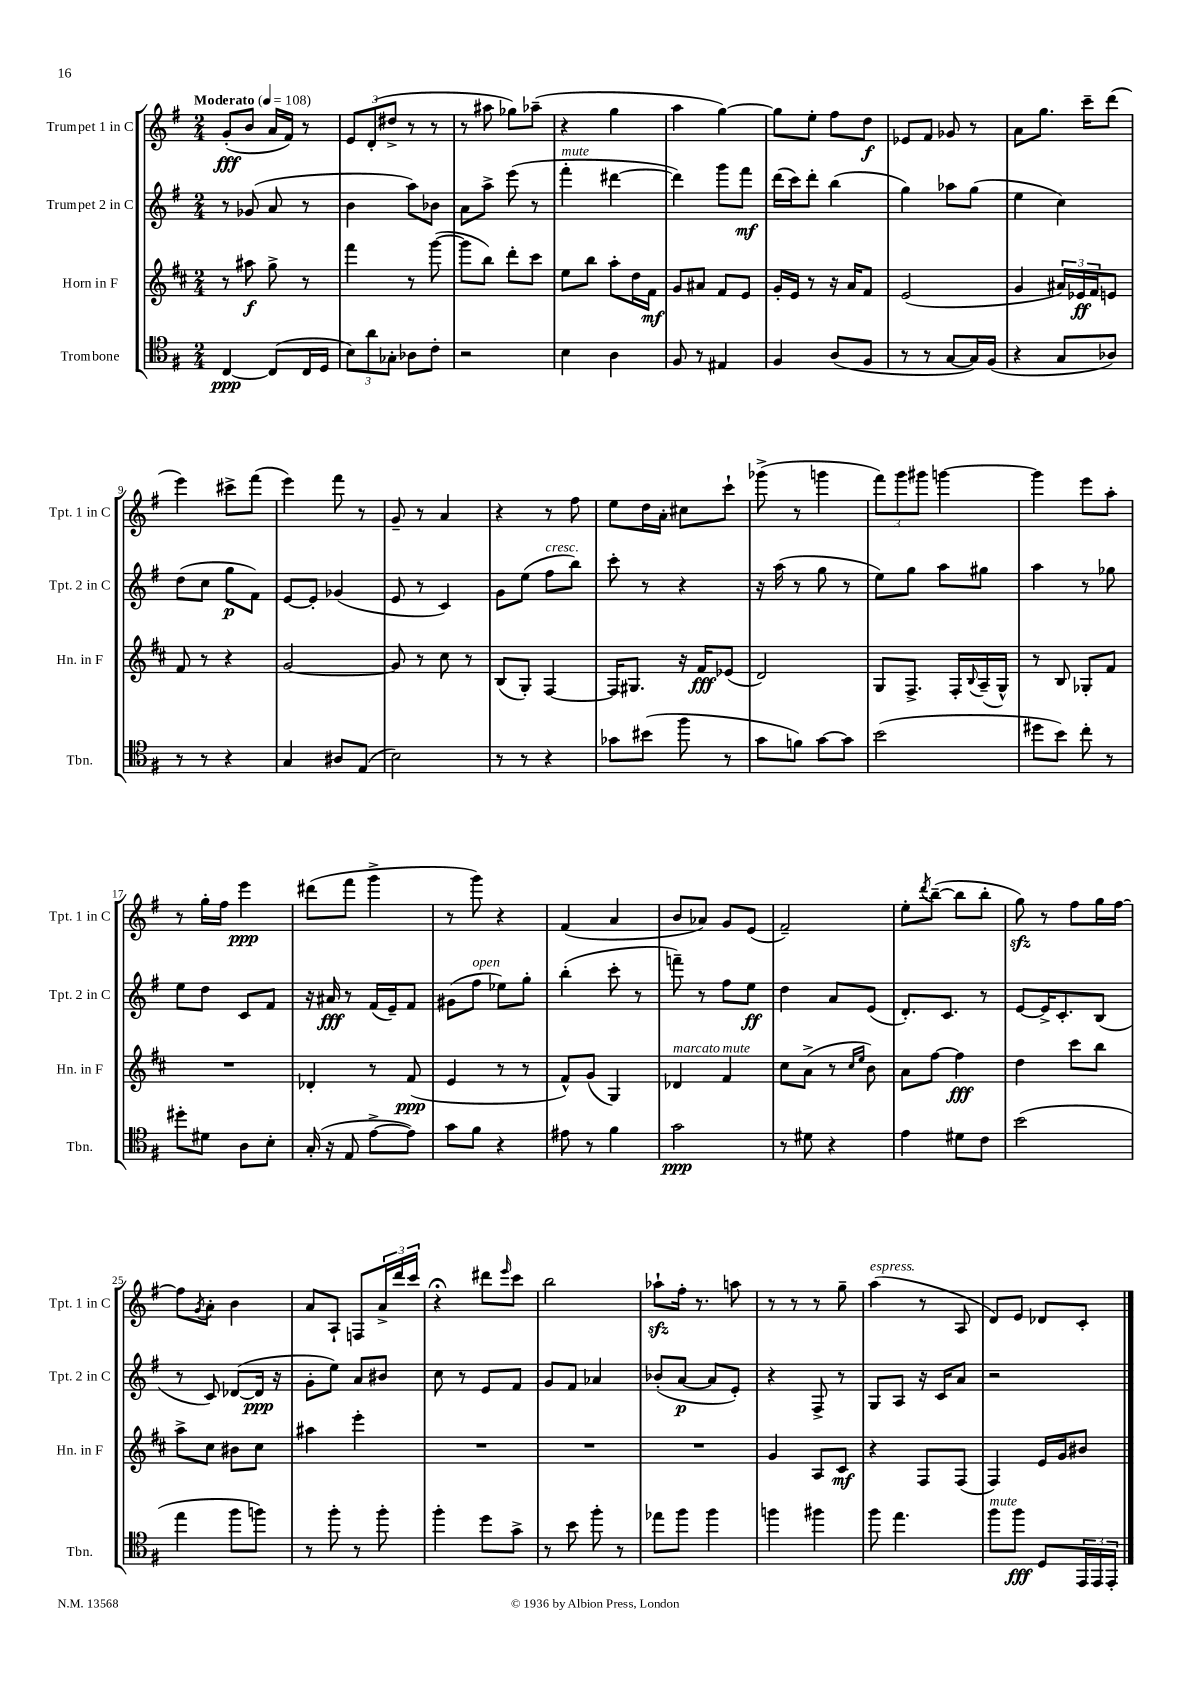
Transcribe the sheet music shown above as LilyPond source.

<<
\new StaffGroup <<
\new Staff = "s0" \with { instrumentName = "Trumpet 1 in C" shortInstrumentName = "Tpt. 1 in C" } {
    \clef treble \key g \major \numericTimeSignature \time 2/4 \tempo "Moderato" 4 = 108
    g'8-.\fff( b'8 a'16 fis'16) r8 |
    \tuplet 3/2 { e'8 d'8-.( dis''8-> } r8 r8 |
    r8 ais''8 ges''8) aes''8--( |
    r4 g''4 |
    a''4 g''4~) |
    g''8 e''8-. fis''8 d''8\f |
    ees'8 fis'8 ges'8 r8 |
    a'8 g''8. c'''16-- d'''8( |
    e'''4) cis'''8-> fis'''8( |
    e'''4) fis'''8 r8 |
    g'8-- r8 a'4 |
    r4 r8 fis''8 |
    e''8 d''16 a'16-. cis''8 c'''8-! |
    ges'''8->( r8 g'''4 |
    \tuplet 3/2 { fis'''8) g'''8 gis'''8 } g'''4~ |
    g'''4 e'''8 a''8-. |
    r8 g''16-. fis''16 e'''4\ppp |
    dis'''8( fis'''8 g'''4-> |
    r8 g'''8) r4 |
    fis'4( a'4 |
    b'8 aes'8) g'8 e'8( |
    fis'2--) |
    e''8-. \acciaccatura { d'''8 } b''8~--( b''8 b''8-. |
    g''8\sfz) r8 fis''8 g''16 fis''16~ |
    fis''8 \acciaccatura { g'8 } a'8-. b'4 |
    a'8 a8-! f8 \tuplet 3/2 { a'16-> d'''16 c'''16 } |
    r4\fermata dis'''8 \grace { e'''16 } c'''8 |
    b''2 |
    aes''8-!\sfz fis''16-. r8. a''8 |
    r8 r8 r8 g''8-- |
    a''4^\markup { \italic "espress." }( r8 a8 |
    d'8) e'8 des'8 c'8-. \bar "|." |
}
\new Staff = "s1" \with { instrumentName = "Trumpet 2 in C" shortInstrumentName = "Tpt. 2 in C" } {
    \clef treble \key g \major \numericTimeSignature \time 2/4
    r8 ges'8( a'8 r8 |
    b'4 a''8) bes'8 |
    a'8 a''8-> e'''8( r8 |
    fis'''4-.^\markup { \italic "mute" } dis'''4~ |
    dis'''4) g'''8 fis'''8\mf |
    d'''16( c'''16) d'''8-. b''4( |
    g''4) aes''8 g''8( |
    e''4 c''4) |
    d''8( c''8 g''8\p fis'8) |
    e'8~ e'8-. ges'4( |
    e'8 r8 c'4) |
    g'8 e''8( fis''8^\markup { \italic "cresc." } b''8) |
    c'''8-. r8 r4 |
    r16 a''16( r8 g''8 r8 |
    e''8) g''8 a''8 gis''8 |
    a''4 r8 ges''8 |
    e''8 d''8 c'8 fis'8 |
    r16 ais'16\fff r8 fis'16( e'16--) fis'8 |
    gis'8( fis''8^\markup { \italic "open" } ees''8) g''8-. |
    b''4-.( c'''8-. r8 |
    f'''8--) r8 fis''8 e''8\ff |
    d''4 a'8 e'8( |
    d'8.-.) c'8. r8 |
    e'8~ e'16-> c'8.-. b8( |
    r8 c'8) des'8~( des'16\ppp r16 |
    g'8-. e''8) a'8 bis'8 |
    c''8 r8 e'8 fis'8 |
    g'8 fis'8 aes'4 |
    bes'8-.( a'8~\p a'8 e'8-.) |
    r4 fis8-> r8 |
    g8 a8 r16 c'16 a'8 |
    r2 \bar "|." |
}
\new Staff = "s2" \with { instrumentName = "Horn in F" shortInstrumentName = "Hn. in F" } {
    \clef treble \key d \major \numericTimeSignature \time 2/4
    r8 ais''8\f g''8-> r8 |
    fis'''4 r8 g'''8~( |
    g'''8 b''8) d'''8-. cis'''8 |
    e''8 b''8 a''8-. d''16 fis'16\mf |
    g'8 ais'8 fis'8 e'8 |
    g'16-. e'16 r8 r16 a'16 fis'8 |
    e'2( |
    g'4 \tuplet 3/2 { ais'16) ees'16\ff fis'16 } e'8 |
    fis'8 r8 r4 |
    g'2~ |
    g'8 r8 cis''8 r8 |
    b8( g8-.) fis4~ |
    fis16 gis8. r16 fis'16\fff ees'8( |
    d'2) |
    g8 fis8.-> fis16-. \appoggiatura { b8 } a16--( g16-^) |
    r8 b8 ges8-. fis'8 |
    R2 |
    des'4-. r8 fis'8\ppp( |
    e'4 r8 r8 |
    fis'8-^) g'8( g4) |
    des'4^\markup { \italic "marcato" } fis'4^\markup { \italic "mute" } |
    cis''8 a'8->( r8 \grace { cis''16 e''16 } b'8) |
    a'8 fis''8~ fis''4\fff |
    d''4 cis'''8 b''8 |
    a''8-> cis''8 bis'8 cis''8 |
    ais''4 e'''4-. |
    R2 |
    R2 |
    R2 |
    g'4 a8 cis'8\mf |
    r4 fis8 fis8( |
    fis4) e'16 g'16 bis'8 \bar "|." |
}
\new Staff = "s3" \with { instrumentName = "Trombone" shortInstrumentName = "Tbn." } {
    \clef tenor \key g \major \numericTimeSignature \time 2/4
    c4~\ppp c8( c16 d16 |
    \tuplet 3/2 { b8) a'8 ges8-. } aes8 c'8-. |
    r2 |
    b4 a4 |
    fis8 r8 eis4 |
    fis4 a8( fis8 |
    r8 r8 g8~ g16) fis16( |
    r4 g8 aes8) |
    r8 r8 r4 |
    g4 ais8 e8( |
    b2) |
    r8 r8 r4 |
    ges'8 bis'8( fis''8 r8 |
    g'8 f'8) g'8~ g'8 |
    b'2( |
    dis''8 b'8) c''8-. r8 |
    dis''8-. dis'8 a8 b8-. |
    g16-.( r16 e8 e'8~-> e'8) |
    g'8 fis'8 r4 |
    eis'8 r8 fis'4 |
    g'2\ppp |
    r8 dis'8 r4 |
    e'4 dis'8 c'8 |
    b'2( |
    e''4 fis''8 f''8) |
    r8 fis''8-. r8 fis''8-. |
    fis''4-. d''8 g'8-> |
    r8 b'8 fis''8-. r8 |
    ees''8 fis''8 fis''4 |
    f''4 fis''4 |
    fis''8 e''4. |
    fis''8^\markup { \italic "mute" } fis''8\fff d8 \tuplet 3/2 { e,16 e,16 e,16-. } \bar "|." |
}
>>
>>
